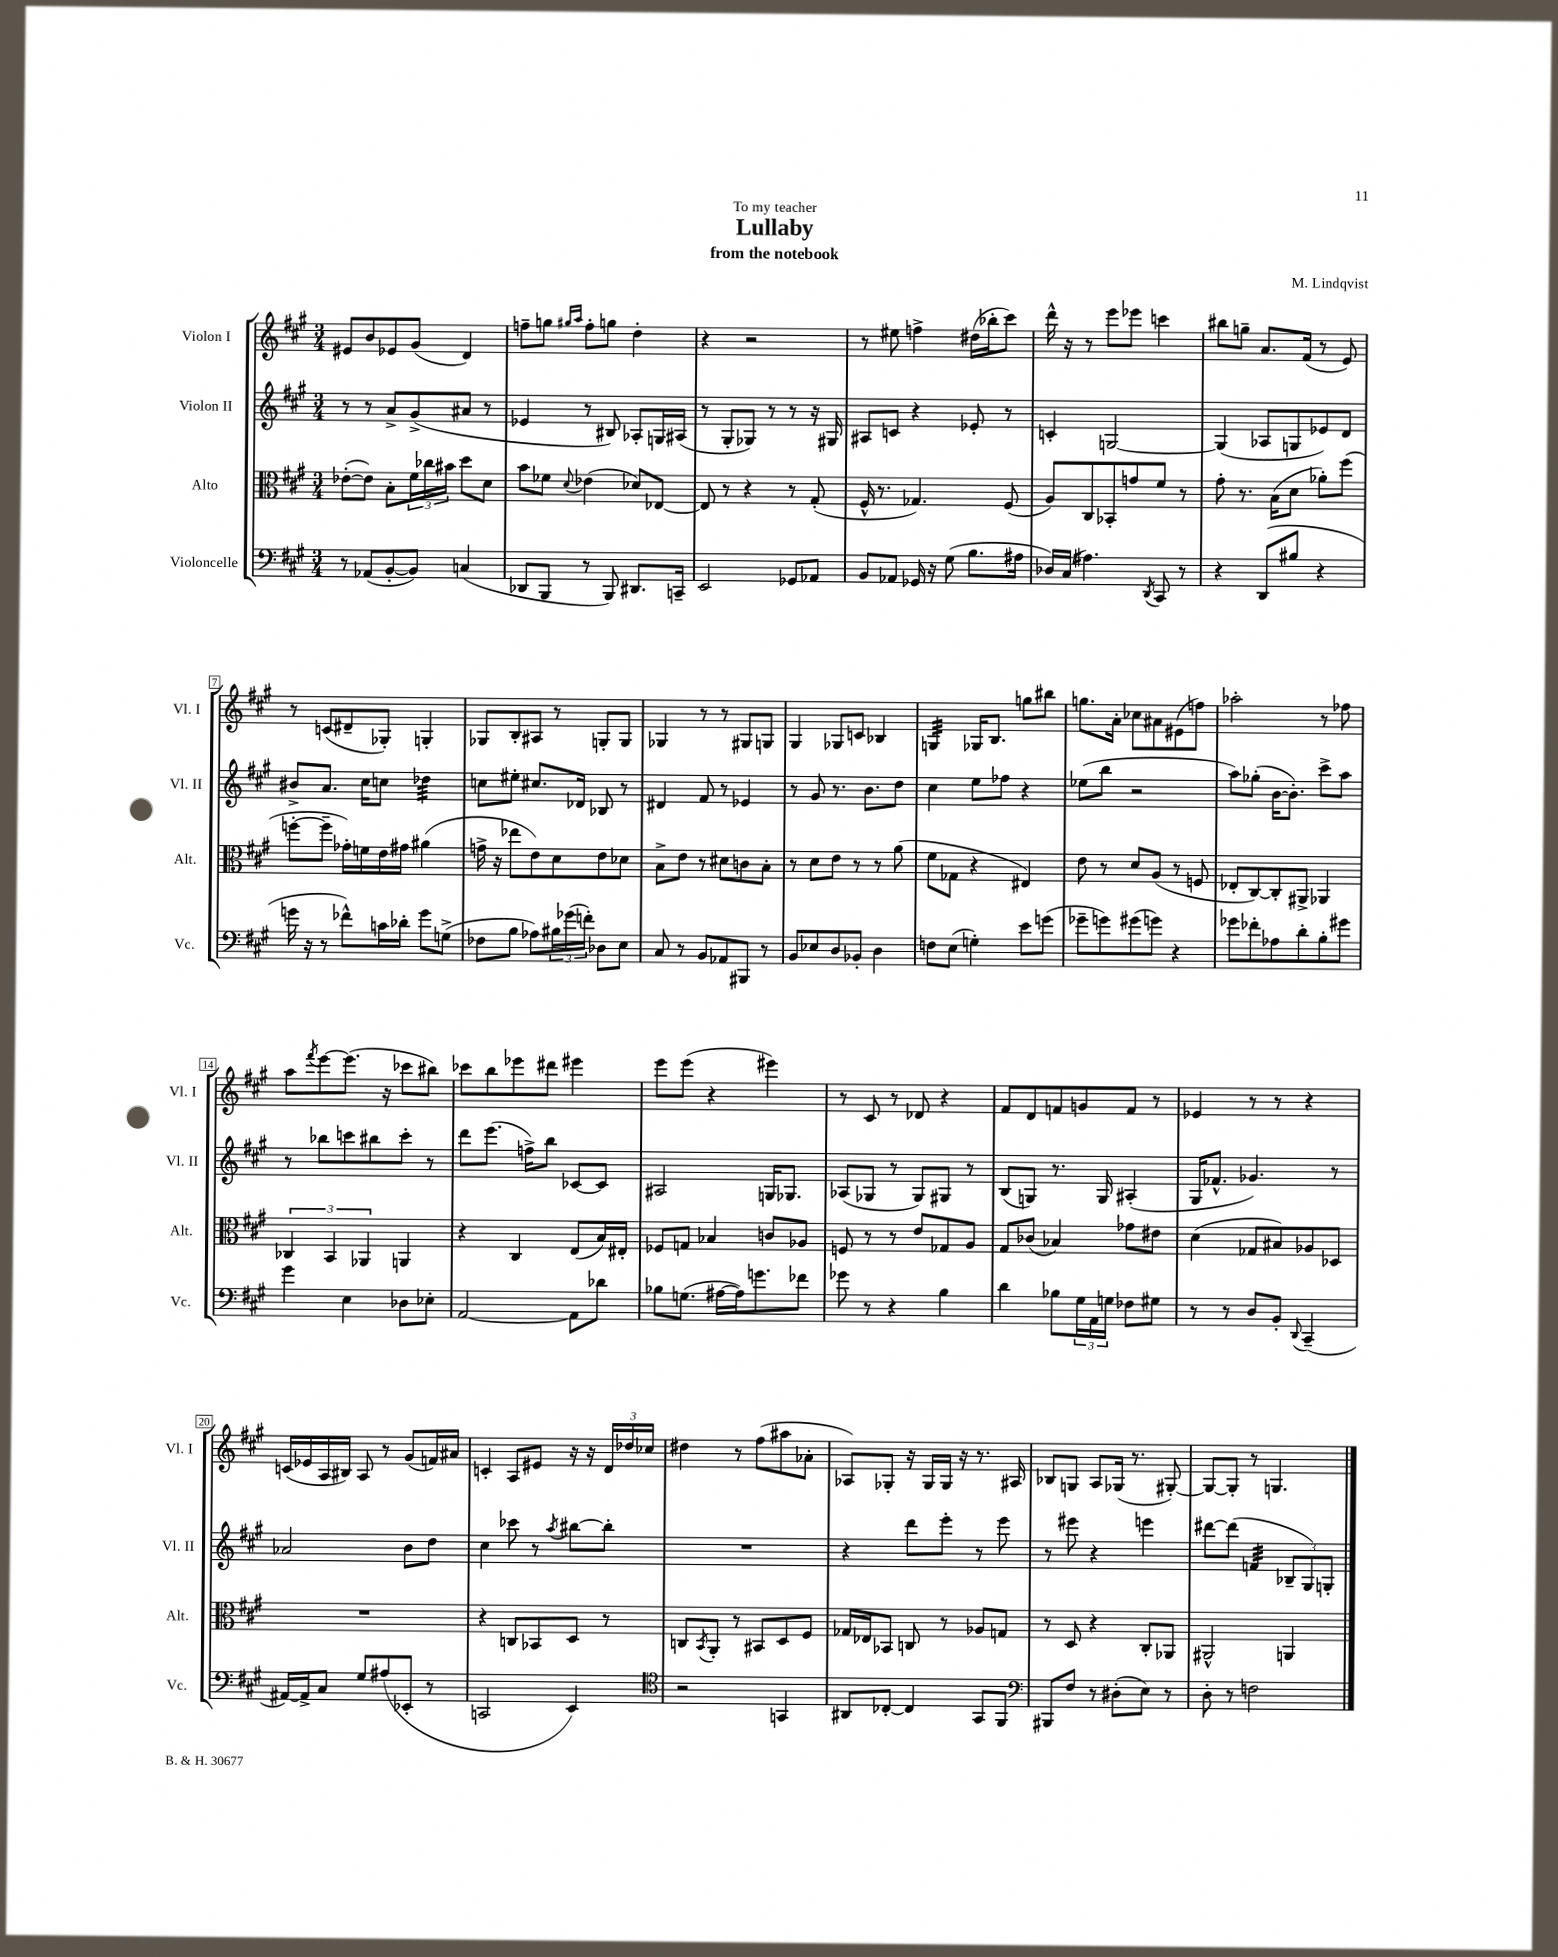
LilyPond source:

\header { title = "Lullaby" composer = "M. Lindqvist" subtitle = "from the notebook" dedication = "To my teacher" }
<<
\new StaffGroup <<
\new Staff = "s0" \with { instrumentName = "Violon I" shortInstrumentName = "Vl. I" } {
    \clef treble \key a \major \numericTimeSignature \time 3/4
    eis'8 b'8 ees'8 gis'8( d'4) |
    f''8-- g''8 \grace { gis''16 a''16 } f''8-. g''8 d''4-. |
    r4 r2 |
    r8 eis''8 f''4-> dis''16( bes''16-. cis'''8) |
    d'''16-^ r16 r8 e'''8 ees'''8 c'''4 |
    bis''8 g''8-- a'8. fis'16( r8 e'8) |
    r8 c'8( dis'8-- ges8-.) g4-. |
    ges8 b8-. ais8 r8 g8-. g8 |
    ges4 r8 r8 gis8 g8 |
    gis4 ges8 c'8 bes4 |
    g4:32 ges16 b8. g''8 bis''8 |
    g''8. a'16-. ces''8 ais'8 eis'8( f''8) |
    aes''2-. r8 fes''8 |
    a''8 \acciaccatura { fis'''8 } e'''8~ e'''8.( r16 ces'''8 bis''8) |
    ces'''8 b''8 ees'''8 dis'''8 eis'''4 |
    e'''8 e'''8( r4 eis'''4) |
    r8 cis'8 r8 des'8 r4 |
    fis'8 d'8 f'8 g'8 f'8 r8 |
    ees'4 r8 r8 r4 |
    c'16( ees'16 a16 bis16) a8 r8 gis'8( f'16) ais'16 |
    c'4-. a8 eis'8 r16 r16 \tuplet 3/2 { d'16 des''16 ces''16 } |
    dis''4 r8 fis''8( ais''8 aes'8-. |
    aes8) ges8-. r16 ges16 ges16 r16 r8. ais16 |
    bes8 g8 a8 ges16( r8. gis8~-.) |
    gis8~ gis8-. r8 g4. \bar "|." |
}
\new Staff = "s1" \with { instrumentName = "Violon II" shortInstrumentName = "Vl. II" } {
    \clef treble \key a \major \numericTimeSignature \time 3/4
    r8 r8 a'8-> gis'8->( ais'8 r8 |
    ees'4 r8 bis8) aes8-. g16 ais16( |
    r8 gis8-. ges8) r8 r8 r16 gis16 |
    ais8 c'8 r4 ees'8-. r8 |
    c'4-. g2~ |
    g4( aes8 g8 ees'8) d'8 |
    bis'8-> a'8. cis''16 c''8 des''4:32 |
    c''8 eis''8-. cis''8. des'16 bes8 r8 |
    dis'4 fis'8 r8 ees'4 |
    r8 gis'8 r8. b'8. d''8 |
    cis''4 e''8 fes''8 r4 |
    ees''8( b''8 r2 |
    a''8) ges''8-.( b'16~ b'8.-.) cis'''8-> a''8 |
    r8 bes''8 c'''8 bis''8 c'''8-. r8 |
    d'''8 e'''8.( f''16->) b''8 ces'8~ ces'8 |
    ais2 g16 ges8. |
    aes8( ges8 r8 ges8) gis8 r8 |
    b8( g8) r8. g16 ais4-.( |
    gis16 fes'8.-^ ges'4.) r8 |
    aes'2 b'8 d''8 |
    cis''4 ces'''8 r8 \acciaccatura { a''8 } bis''8~ bis''8-. |
    R2. |
    r4 d'''8 e'''8-. r8 e'''8 |
    r8 eis'''8 r4 e'''4 |
    dis'''8~ dis'''8( f'4:32 \tuplet 3/2 { bes8-- gis8) g8-. } \bar "|." |
}
\new Staff = "s2" \with { instrumentName = "Alto" shortInstrumentName = "Alt." } {
    \clef alto \key a \major \numericTimeSignature \time 3/4
    ees'8~-.( ees'8) b8-. \tuplet 3/2 { fis'16 ces''16 bis'16 } d''8 d'8 |
    b'8 fes'8 \appoggiatura { d'8 } ees'4( des'8) ees8~ |
    ees8 r8 r4 r8 gis8-.( |
    fis16-^ r8. ges4.) fis8( |
    a8) cis8 bes,8-. g'8 fis'8 r8 |
    gis'8-. r8. b16( d'8 aes'8-.) fis''8( |
    f''8~-. f''8-- ges'16-.) f'16 e'16 gis'16 ais'4( |
    g'16-> r16 ees''8 e'8) d'8 e'8 des'8 |
    b8-> e'8 r8 dis'8 c'8 b8-. |
    r8 d'8 e'8 r8 r8 a'8( |
    fis'8 ges8 r4 eis4) |
    e'8 r8 d'8 a8( r8 f8 |
    ees8-. cis8~) cis8-. ais,8-> aes,4 |
    \tuplet 3/2 { ces4 b,4 aes,4 } a,4 |
    r4 cis4 e8( b16) eis16-. |
    fes8 g8 bes4 c'8 aes8 |
    f8 r8 r8 e'8 ges8 a8 |
    gis8 ces'8( bes4) ges'8 eis'8 |
    d'4( ges8 bis8) aes8 des8 |
    R2. |
    r4 c8 bes,8 d8 r8 |
    c8 \acciaccatura { b,8 } a,8-. r8 bis,8 d8 fis8 |
    ges16 ees16 bes,8 c8 r8 aes8 g8 |
    r8 d8 r4 cis8-. aes,8 |
    ais,2-^ a,4 \bar "|." |
}
\new Staff = "s3" \with { instrumentName = "Violoncelle" shortInstrumentName = "Vc." } {
    \clef bass \key a \major \numericTimeSignature \time 3/4
    r8 aes,8( b,8~-. b,8) c4( |
    des,8 b,,8 r8 b,,8) dis,8. c,16-- |
    e,2 ges,8 aes,8 |
    b,8 aes,8 ges,16 r16 gis8( b8. ais16 |
    des16) cis16( ais4.) \acciaccatura { d,8 } cis,8 r8 |
    r4 d,8( bis8 r4 |
    g'16 r16 r8 fes'8-^) c'16 des'16-. g'8 g8->( |
    fes8 b8 aes8) \tuplet 3/2 { bis16 ges'16( f'16-.) } des8 e8 |
    cis8 r8 b,8 aes,8 bis,,8 r8 |
    b,8 ees8 d8 bes,8-. d4 |
    f8 e8( g4-.) e'8 g'8( |
    ges'8-- g'8) gis'8( g'8) r4 |
    ges'8 fes'8-. aes8 d'8-. b8-. gis'8 |
    gis'4 e4 des8 ees8-. |
    a,2~ a,8 des'8 |
    bes8 g8.( ais16~ ais16) g'8. fes'8 |
    ges'8 r8 r4 b4 |
    d'4 bes8 \tuplet 3/2 { gis16 a,16 g16 } fes8 gis8 |
    r8 r8 d8 b,8-. \appoggiatura { d,8 } cis,4--( |
    ais,16~) ais,16-> cis8 gis8 ais8( ees,8-. r8 |
    c,2 e,4) |
    \clef tenor r2 g,4 |
    ais,8 ces8~-. ces4 gis,8 fis,8 |
    \clef bass bis,,8 fis8 r8 dis8-.( e8) r8 |
    d8-. r8 f2 \bar "|." |
}
>>
>>
\layout { \context { \Score \override BarNumber.stencil = #(make-stencil-boxer 0.1 0.3 ly:text-interface::print) } }
